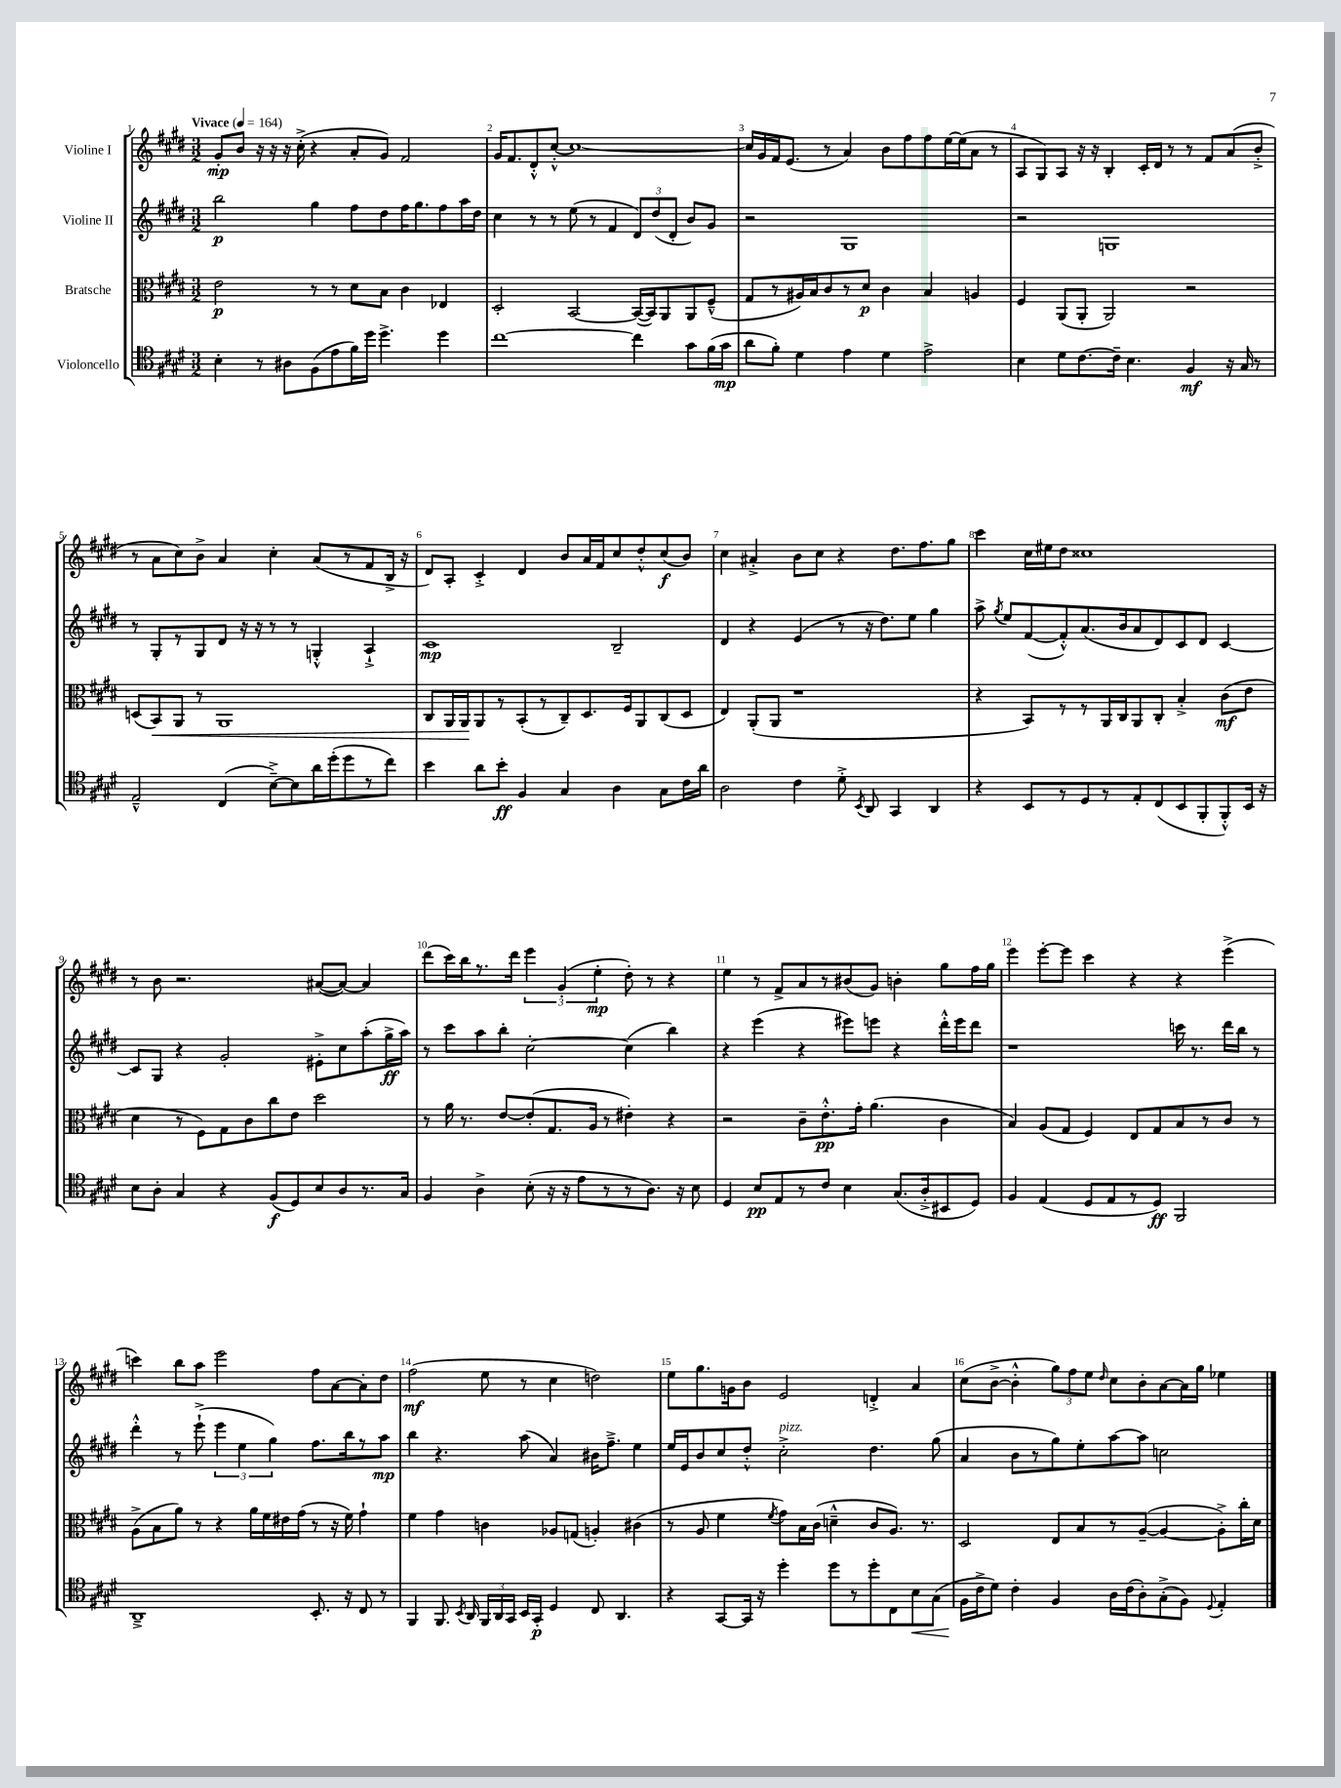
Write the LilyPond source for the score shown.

<<
\new StaffGroup <<
\new Staff = "s0" \with { instrumentName = "Violine I" } {
    \clef treble \key e \major \numericTimeSignature \time 3/2 \tempo "Vivace" 4 = 164
    \autoBeamOff gis'8[-.\mp b'8] r16 r16 r16 cis''16-.->( r4 a'8[-. gis'8]) fis'2 |
    gis'16[ fis'8. dis'8-.-^ cis''8]~-.-^ cis''1~ |
    cis''16[ gis'16 fis'16 e'8.]( r8 a'4) b'8[ fis''8 fis''8 e''16~ e''16( a'8] r8 |
    a8[ gis8) a8] r16 r16 b4-. cis'16[-. dis'16] r8 r8 fis'8[ a'8( b'8]-.-> |
    r8 a'8[ cis''8) b'8]-> a'4 cis''4-. a'8[( r8 fis'8 b16]-> r16 |
    dis'8[) a8]-. cis'4-.-> dis'4 b'8[ a'16 fis'16 cis''8 dis''8-.-^ cis''8\f( b'8]) |
    cis''4 ais'4-.-> b'8[ cis''8] r4 dis''8.[ fis''8. gis''8] |
    cis'''4 cis''16[ eis''16 dis''8] cisis''1 |
    r8 b'8 r2. ais'8[~( ais'8]~) ais'4 |
    dis'''8[( cis'''16) b''16 r8. dis'''16] \tuplet 3/2 { e'''4 gis'4-.( e''4-.\mp } dis''8-.) r8 r4 |
    e''4 r8 fis'8[-> a'8 r8 bis'8( gis'8]) b'4-. gis''8[ fis''16 gis''16] |
    e'''4 e'''8[~-. e'''8] cis'''4 r4 r4 e'''4->( |
    c'''4) b''8[ a''8] e'''2 fis''8[ a'8~ a'8-. dis''8] |
    fis''2\mf( e''8 r8 cis''4 d''2) |
    e''8[ gis''8. g'16 b'8] e'2 d'4-.-> a'4 |
    cis''8[( b'8]~-> b'4-.-^ \tuplet 3/2 { gis''8[) fis''8 e''8] } \grace { dis''16 } cis''8[ b'8-. a'8~ a'16 gis''16] ees''4 \bar "|." |
}
\new Staff = "s1" \with { instrumentName = "Violine II" } {
    \clef treble \key e \major \numericTimeSignature \time 3/2
    \autoBeamOff b''2\p gis''4 fis''8[ dis''8 fis''16 gis''8. fis''8 a''16 dis''16] |
    cis''4 r8 r8 e''8( r8 fis'4 \tuplet 3/2 { dis'8[) dis''8( dis'8]-. } b'8[) gis'8] |
    r2 gis1 |
    r2 g1 |
    r8 gis8[-. r8 gis8 dis'8] r16 r16 r8 r8 g4-.-^ a4-!-> |
    cis'1\mp b2-- |
    dis'4 r4 e'4( r8 r16 dis''8.[) e''8] gis''4 |
    a''8-> \acciaccatura { gis''8 } e''8[ fis'8~( fis'8-.-^) a'8.( b'16 a'8 dis'8) cis'8 dis'8] cis'4~ |
    cis'8[ gis8] r4 gis'2-. eis'8[-.-> cis''8 a''8-.( gis''16->\ff a''16]) |
    r8 cis'''8[ a''8 b''8]-. cis''2~-. cis''4( b''4) |
    r4 e'''4( r4 eis'''8[) e'''8] r4 dis'''16[-.-^ e'''16 dis'''8] |
    r1 c'''16 r8. dis'''16[ b''16] r8 |
    dis'''4-.-^ r8 e'''8-!->( \tuplet 3/2 { e'''4 e''4 gis''4) } fis''8.[ b''16 r8 a''8]\mp |
    b''4 r4. a''8( a'4) bis'16[ fis''8.]---> e''4 |
    e''16[ e'16 b'8 cis''8 dis''8]-.-^ cis''2-.->^\markup { \italic "pizz." } dis''4. gis''8( |
    a'4 b'8[ r8 gis''8) e''8-. a''8~ a''8] c''2 \bar "|." |
}
\new Staff = "s2" \with { instrumentName = "Bratsche" } {
    \clef alto \key e \major \numericTimeSignature \time 3/2
    \autoBeamOff e'2\p r8 r8 dis'8[ b8] cis'4 ees4 |
    dis2-. b,2~ b,16[~( b,16) a,8 a,8 fis8]---^( |
    gis8[ r8 ais16) b16 cis'8 r8 dis'8]\p cis'4 b4 a4 |
    fis4 a,8[( a,8]-. a,2) r2 |
    d8[( b,8\<) a,8] r8 a,1 |
    cis8[ a,16 a,16\! a,8 r8 b,8-.( r8 cis8--) dis8. fis16 a,8 cis8( dis8] |
    e4) a,8[-.( a,8] r1 |
    r4 b,8[) r8 r8 a,16 cis16 a,8 cis8]-. b4-.-> cis'8[\mf( e'8] |
    dis'4 r8 fis8[) gis8 cis'8 cis''8 e'8] dis''2 |
    r8 a'16 r8. e'8[~ e'8-.( gis8. a16] r8 eis'4-.) r4 |
    r2 cis'8[-- e'8.-.-^\pp gis'16]-. a'4.( cis'4 |
    b4) a8[( gis8] fis4) e8[ gis8 b8 r8 cis'8] r8 |
    a8[->( b8 a'8]) r8 r4 a'16[ fis'16 eis'16 gis'16]( r8 r16 fis'16) gis'4-! |
    fis'4 gis'4 c'4 aes8[ g8]( a4-.) cis'4( |
    r8 a8 fis'4 \acciaccatura { fis'8 } gis'8[) b16 cis'16]( d'4---^ cis'8[ a8.]) r8. |
    dis2 e8[ b8 r8 a8]~--( a4~ a8[-.->) cis''16-. dis'16] \bar "|." |
}
\new Staff = "s3" \with { instrumentName = "Violoncello" } {
    \clef tenor \key e \major \numericTimeSignature \time 3/2
    \autoBeamOff b4-. r8 ais8[ fis8( e'8 fis'16) dis''16] dis''4.-> dis''4 |
    cis''1~ cis''4 gis'8[ fis'16( gis'16]\mp |
    a'8[ fis'8]-.) dis'4 e'4 dis'4 e'2-> |
    b4 dis'8[ cis'8.~ cis'16]-- b4. fis4\mf r16 gis16 r8 |
    e2---^ cis4( b8[~--->) b8 a'16 dis''16-.( dis''8 r8 cis''8]) |
    b'4 a'8[ b'8]-.\ff fis4 gis4 a4 gis8[ cis'16 a'16] |
    a2 cis'4 dis'8-.-> \acciaccatura { b,8 } a,8 gis,4 a,4 |
    r4 b,8[ r8 dis8 r8 e8-. cis8( b,8 fis,8-. fis,8-.-^) b,16] r16 |
    b8[ a8]-. gis4 r4 fis8[\f( dis8) b8 a8 r8. gis16] |
    fis4 a4-> b8-.( r16 r16 e'8[ r8 r8 a8.]) r16 b8 |
    dis4 b8[\pp e8 r8 cis'8] b4 gis8.[( a16-.-> bis,8 dis8]) |
    fis4 e4( dis8[ e8 r8 dis8]\ff) fis,2 |
    a,1---> b,8.-. r16 cis8 r8 |
    fis,4 fis,8. \acciaccatura { b,8 } a,16 \tuplet 3/2 { fis,16[ a,16 gis,16] } b,16[ gis,16]-.\p dis4 cis8 a,4. |
    r4 gis,8[~ gis,16] r16 dis''4-. dis''8[ r8 dis''8-. cis8 b8\< gis8]( |
    fis16[\! cis'16-> dis'8]) cis'4-. fis4 a16[ cis'16( a8-.) gis8-.->( fis8]) \appoggiatura { dis8 } e4-. \bar "|." |
}
>>
>>
\layout { \context { \Score \override BarNumber.break-visibility = ##(#f #t #t) barNumberVisibility = #all-bar-numbers-visible } }
